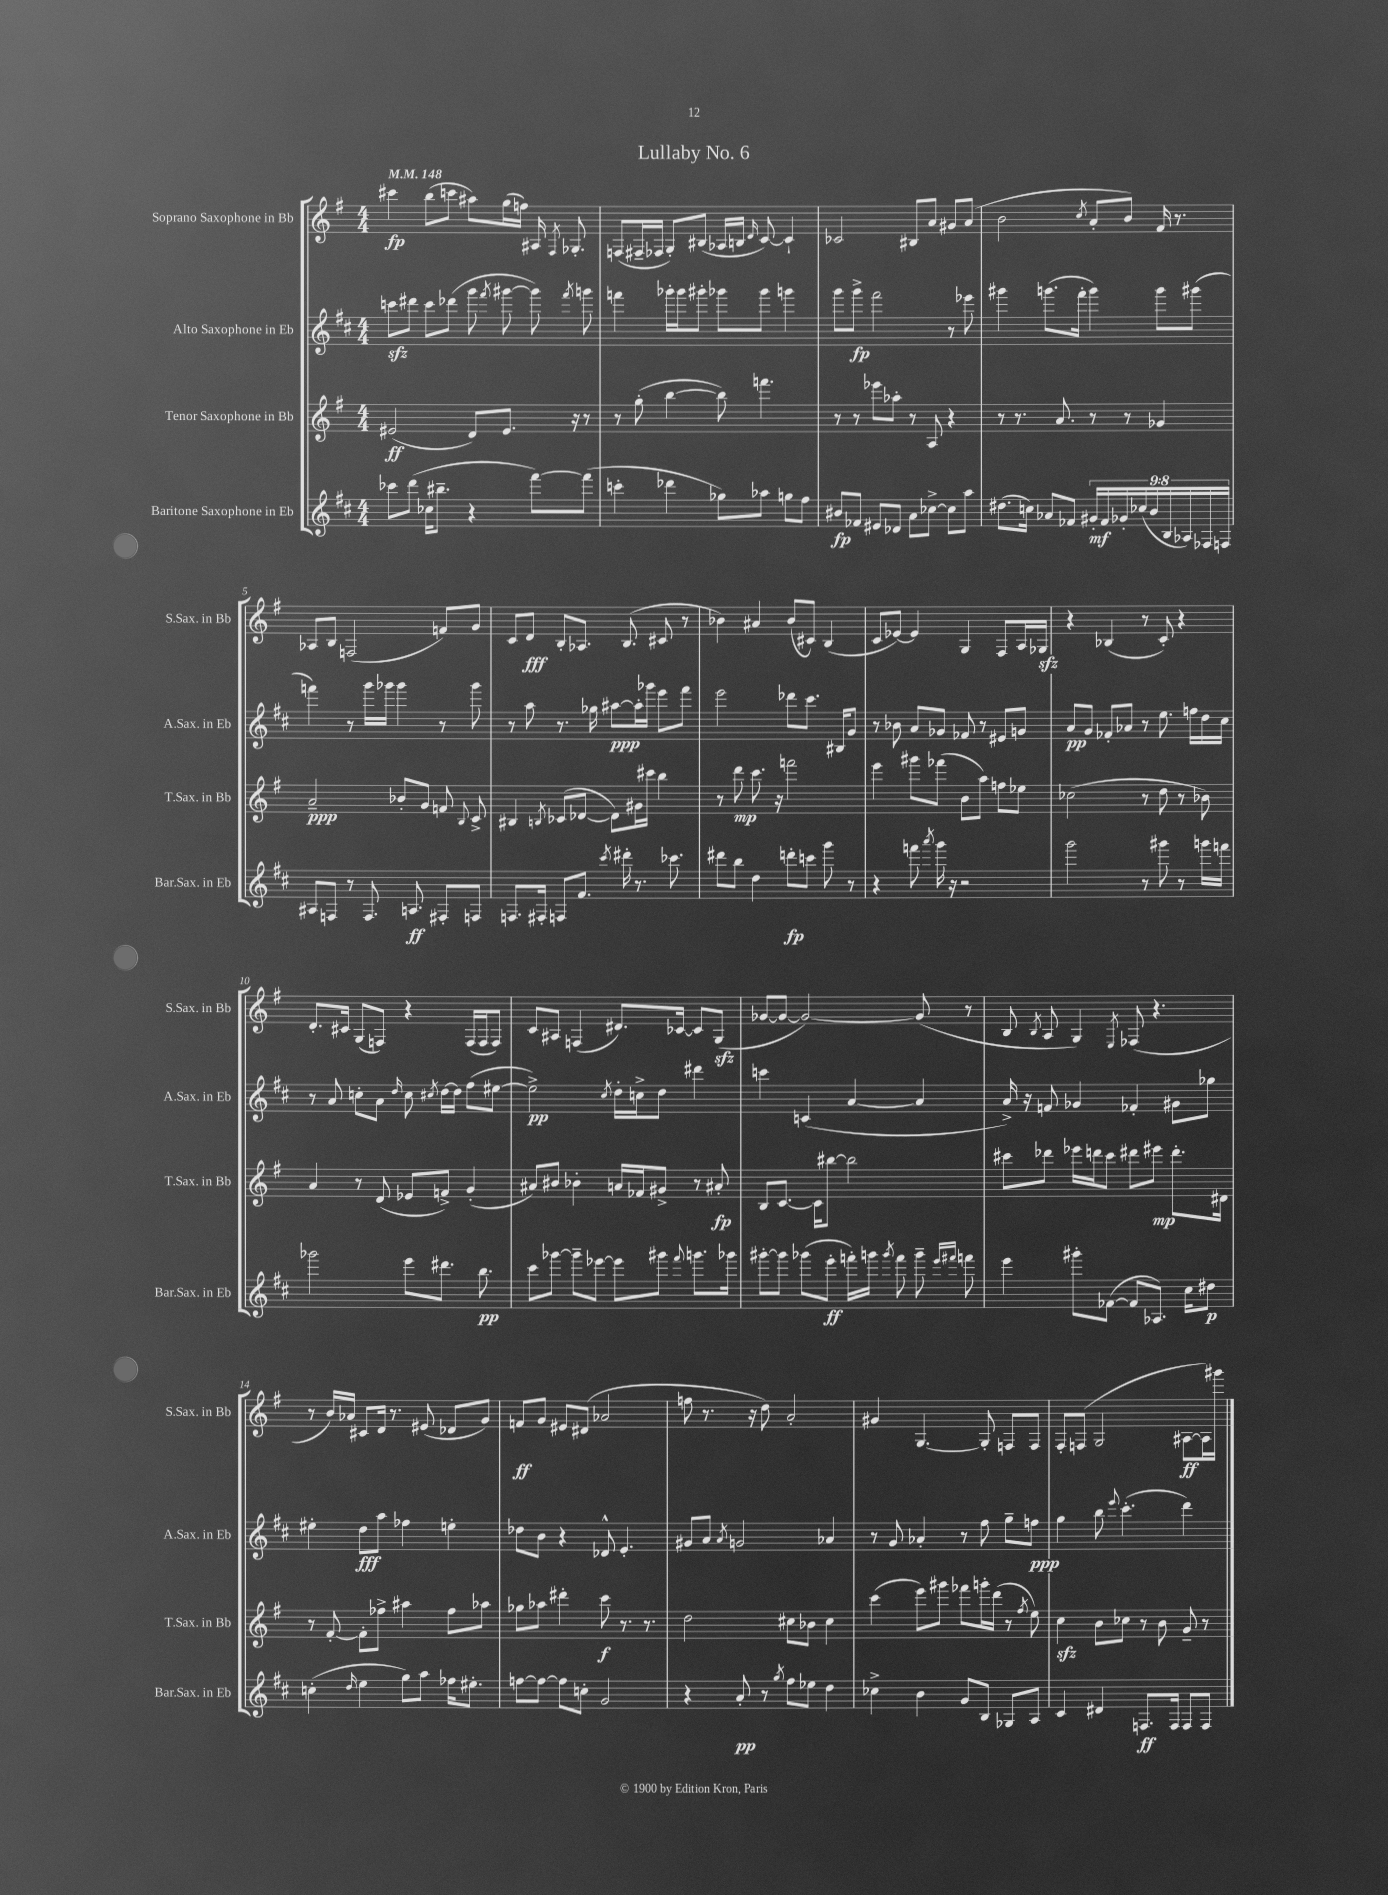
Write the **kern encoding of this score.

**kern	**kern	**kern	**kern
*staff4	*staff3	*staff2	*staff1
*clefG2	*clefG2	*clefG2	*clefG2
*k[f#c#]	*k[f#]	*k[f#c#]	*k[f#]
*M4/4	*M4/4	*M4/4	*M4/4
*MM148	*MM148	*MM148	*MM148
8ccc-\L	(2e#/	8ccc\L	4ccc#\
(8ddd\J	.	8ddd#\J	.
16cc-\LK	.	8ccc\L	(8bb\L
8.bb#~\J	.	.	.
.	.	(8ddd-\J	8ccc\J
4r	8d/L)	8ggg\	8aa#\L)
.	.	8qfff#/	.
.	8.e#/J	[8ggg#\	(16gg\L
.	.	.	16ff\JJ)
[8fff#\L)	.	8ggg#\])	16A#/
.	.	.	8qF#/
.	16r	.	8.G-'/
.	.	8qfff#/	.
(8fff#\]J	8r	8ggg\	.
=	=	=	=
4ccc'\	8r	4fff\	(8F/L
.	(8gg'\	.	16F#~/L
.	.	.	16F-/JJ
4ddd-\	[4bb\	16ggg-'\LL	8G'/L)
.	.	16ggg-\J	.
.	.	8ggg#'\J	(8B#/J
8gg-\L)	8bb\])	8ggg-\L	16A-/LL
.	.	.	16B/JJ
.	.	.	16qqd/
8aa-\J	4.fff\	8ggg-\J	[8c/)
8gg\L	.	4ggg\	4c`/]
8ff#\J	.	.	.
=	=	=	=
8b#/L	8r	8ggg\L	2c-/
8f-/J	8r	8ggg^\J	.
8e#/L	8eee-\L	2fff#\	.
8d-/J	8aa-'\J	.	.
8a\L	8r	.	8B#/L
[8cc-^\J	8A/	.	8a/J
8cc-\]L	4r	8r	8g#/L
8aa\J	.	8eee-\	(8a/J
=	=	=	=
(8.dd#\L	8r	4ggg#\	2b\
.	8.r	.	.
16cc\Jk)	.	.	.
8a-/L	.	(8.ggg\L	.
.	8.a/	.	.
8f-/J	.	.	.
.	.	16fff#'\Jk	.
.	.	.	8qcc/
18g#'/LL	8r	4ggg\)	8a'/L
18f-/	.	.	.
18g-'/	.	.	.
.	8r	.	8b/J)
(18cc-/	.	.	.
18b/	.	.	.
.	4g-/	8ggg\L	16f#/
18B/	.	.	.
.	.	.	8.r
18A-/)	.	.	.
.	.	(8ggg#\J	.
18F-/	.	.	.
18F/JJ	.	.	.
=	=	=	=
8A#/L	2a~/	4fff\)	8A-/L
8F/J	.	.	8B/J
8r	.	8r	(2F/
8.F/	.	16ggg\LL	.
.	.	16ggg-\JJ	.
.	8b-'/L	4ggg-\	.
8.A/	.	.	.
.	8g/J	.	.
8F#'/L	8f/	8r	8f/L)
.	8qqB/	.	.
8F/J	8c^/	8ggg-\	8g/J
=	=	=	=
8.F/L	4B#/	8r	8c/L
.	.	8aa\	8d/J
16F#'/Jk	.	.	.
.	8qB/	.	.
8F/L	(8c-/L	8.r	8B'/L
8.f#/J	[8d-/J	.	8.A-/J
.	.	16gg-\	.
.	8d-\]L)	[8aa#\L	.
8qccc#/	.	.	.
16ddd#'\	.	.	(8.B/
8.r	16g#\L	16aa#'\]L	.
.	16ccc#\JJ	16ggg-\JJ	.
.	4bb\	8eee\L	8c#/
8.ccc-\	.	.	.
.	.	8fff#\J	8r
=	=	=	=
8ddd#\L	8r	2eee\	4b-\)
8bb\J	8ddd\	.	.
4dd\	8.ccc\	.	4a#/
.	16r	.	.
8ddd'\L	2fff\	8ddd-\L	(8b-/L
8ccc\J	.	8.ccc#\J	8c#/J)
8ggg\	.	.	(4B/
.	.	16B#/LK	.
8r	.	8g/J	.
=	=	=	=
4r	4eee\	8r	8c/L
.	.	8b-\	[8e-/J)
8fff\	8ggg#\L	8a/L	4e-/]
8qaaa/	.	.	.
16ggg\	(8fff-\J	8g-/J	.
16r	.	.	.
2r	8b\L	8f-/	4G/
.	8aa\J)	8r	.
.	8ff\L	8e#/L	8F#/L
.	8ee-\J	8g/J	16A/L
.	.	.	16G-/JJ
=	=	=	=
2ggg\	(2cc-\	8a/L	4r
.	.	8g/J	.
.	.	8f-'/L	(4B-/
.	.	8a-/J	.
8r	8r	8r	8r
8ggg#\	8dd\	8.ee\	8c'/)
8r	8r	.	4r
.	.	16ff\LL	.
16ggg\LL	8b-\)	16dd\	.
16fff\JJ	.	16cc#\JJ	.
=	=	=	=
2ggg-\	4a/	8r	8.d'/L
.	.	8a/	.
.	.	.	16c#/Jk
.	8r	8cc'\L	(8G/L
.	(8d/	8a\J	8F/J)
.	.	16qqdd/	.
8eee\L	8e-/L	8cc\	4r
.	.	8qcc#/	.
8.ddd#\J	8f^/J)	[16dd\LL	.
.	.	16dd\]JJ	.
.	(4g'/	(8ff#\L	(16F/LL
8.bb\	.	.	16F/J
.	.	[8ee#\J	8F/J)
=	=	=	=
8ccc#\L	8a#/L)	2ee#^\])	8c/L
[8ggg-\J	8b#/J	.	8A#/J
8ggg-~\]L	4b-'\	.	(4F/
[8eee-\J	.	.	.
.	.	8qcc#/	.
8eee-\]L	16a/LL	16dd'\LL	8.d#/L)
.	16f-/J	16cc^\J	.
8ggg#\J	8g#^/J	8dd\J	.
.	.	.	[16c-/Jk
8qqfff#/	.	.	.
8.ggg\L	8r	4ddd#\	8c-/]L
.	8a#'/	.	(8G/J
16ggg-\Jk	.	.	.
=	=	=	=
[8ggg#'\L	8B/L	4ccc\	[8g-/L
8ggg#\]J	[8.c/J	.	8g-/_J
(8ggg-\L	.	(4c/	2g-/_)
.	16c\]LK	.	.
8eee'\J	[8bb#\J	.	.
16fff'\LL)	2bb#\]	[4a/	.
16ggg\JJ	.	.	.
8qggg/	.	.	.
8fff\	.	.	.
8ggg~\	.	4a/]	(8g-/]
16qqeee/LL	.	.	.
16qqfff#/JJ	.	.	.
8fff\	.	.	8r
=	=	=	=
4eee\	8ccc#\L	16a^/)	8B/
.	.	16r	.
.	.	.	8qB/
.	8ddd-\J	8f/	8A/
8ggg#'\L	16eee-\LL	4g-/	4G/)
.	16ddd\J	.	.
([8f-\J	8ccc#\J	.	.
.	.	.	8qE/
8f-/]L	8ddd#\L	4f-'/	(8F-/
8.A-/J)	8eee#\J	.	4.r
.	8.ddd#'\L	8g#\L	.
16cc#\LK	.	.	.
8dd#\J	.	8gg-\J	.
.	16d#\Jk	.	.
=	=	=	=
(4cc'\	8r	4ee#'\	8r
.	[8f#'/	.	16b/LL)
.	.	.	16a-/JJ
16qqdd/	.	.	.
4ee\	8f#'\]L	8dd\L	8c#/L
.	8ff-^\J	8aa\J	16d/Jk
.	.	.	8.r
8gg\L)	4aa#\	4ff-\	.
8aa\J	.	.	(8e#/
16ff-\LK	8ff-\L	4ee'\	8d-/L
8.ee#'\J	.	.	.
.	8aa-\J	.	8g/J)
=	=	=	=
[8ff\L	8gg-\L	8dd-\L	8f/L
8ff\_J	8aa-\J	8b\J	8g/J
8ff\]L	4ddd#'\	4r	8e#/L
8cc'\J	.	.	(8d#/J
2g/	8ccc\	8d-^^/	2a-/
.	8.r	4.e'/	.
.	8.r	.	.
=	=	=	=
4r	2dd\	8g#/L	8ff\
.	.	8a/J	8.r
.	.	8qa/	.
8a'/	.	2g/	.
.	.	.	16r
8r	.	.	8dd\)
8qgg/	.	.	.
8ff#\L	8cc#\L	.	2a'/
8ee-\J	8b-\J	.	.
4dd\	4cc#\	4a-/	.
=	=	=	=
4cc-^\	(4ccc\	8r	4g#/
.	.	8g/	.
4b\	8eee\L)	4a-'/	[4.G/
.	8ggg#\J	.	.
8g/L	8fff-\L	8r	.
8B/J	16ggg'\L	8ff#\	8G'/]
.	(16ddd\JJ	.	.
8G-/L	8r	8gg~\L	8F/L
.	8qff#/	.	.
8A/J	8ee\)	8ff\J	8F/J
=	=	=	=
4c#/	4cc\	4gg\	8F#'/L
.	.	.	(8F/J
4d#/	8b\L	8bb\	2G/
.	.	8qqeee/	.
.	8cc-\J	(4.ccc#'\	.
8.F/L	8r	.	.
.	8b\	.	.
16F/Jk	.	.	.
8F/L	8g~/	4ddd\)	[8A#\L
8F/J	8r	.	16A#\]L)
.	.	.	16ggg#\JJ
==	==	==	==
*-	*-	*-	*-
